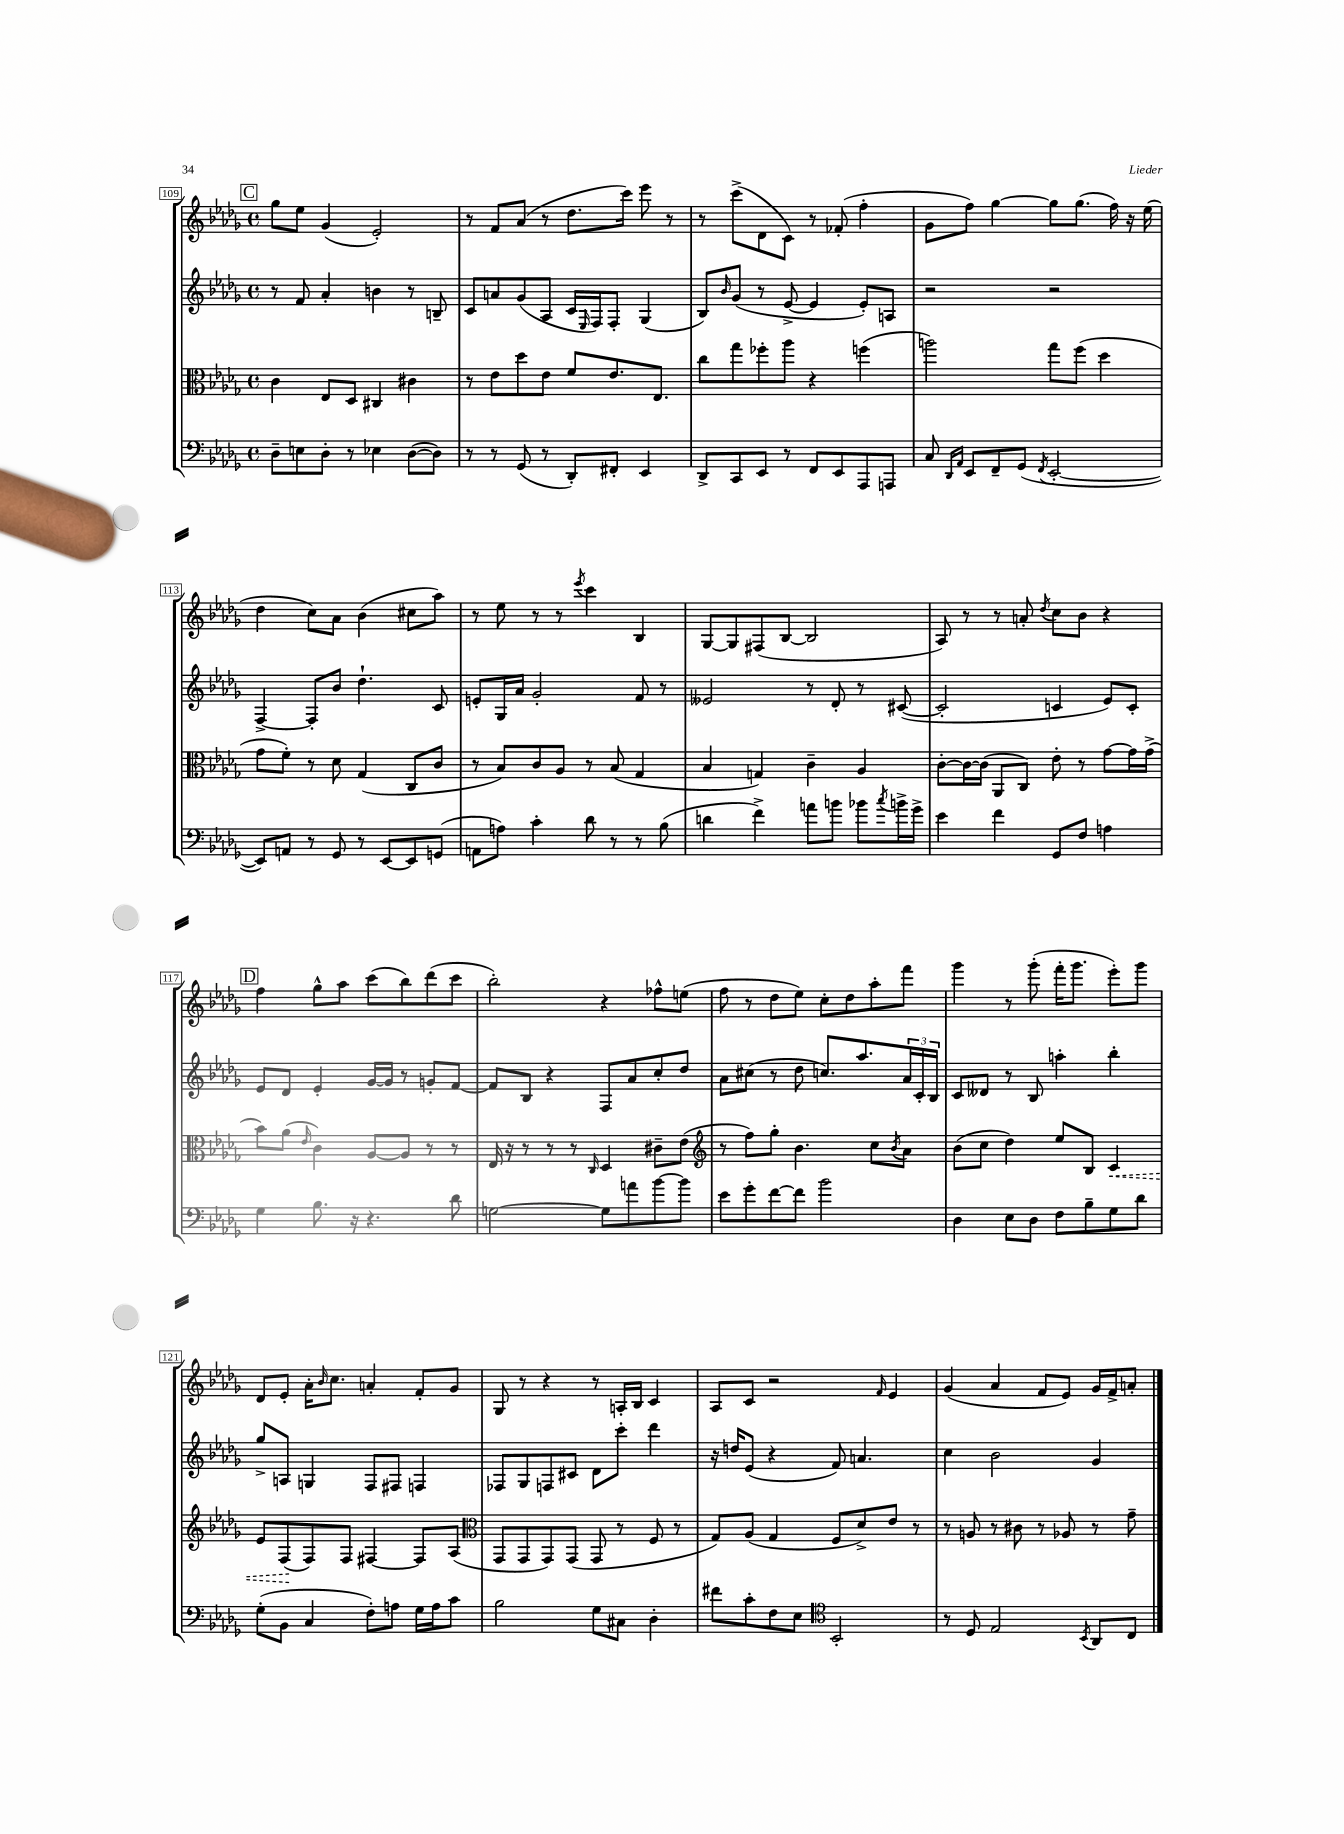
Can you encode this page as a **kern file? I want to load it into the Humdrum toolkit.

**kern	**kern	**kern	**kern
*staff4	*staff3	*staff2	*staff1
*clefF4	*clefC3	*clefG2	*clefG2
*k[b-e-a-d-g-]	*k[b-e-a-d-g-]	*k[b-e-a-d-g-]	*k[b-e-a-d-g-]
*M4/4	*M4/4	*M4/4	*M4/4
*met(c)	*met(c)	*met(c)	*met(c)
8D-~\L	4c\	8r	8gg-\L
8E\	.	8f/	8ee-\J
8D-'\J	8E-/L	4a-'/	(4g-/
8r	8D-/J	.	.
4E-\	4C#/	4b\	2e-'/)
([8D-\L	4c#\	8r	.
8D-\]J)	.	8B~/	.
=	=	=	=
8r	8r	8c/L	8r
8r	8e-\L	8a/	8f/L
(8GG-/	8dd-\	(8g-/	(8a-/J
8r	8e-\J	8A-/J	8r
8DD-'/L)	8f/L	16c/LL	8.dd-\L
.	.	16qqE-/	.
.	.	16F/J)	.
8FF#'/J	8.e-/	8F'/J	.
.	.	.	16ccc\Jk)
4EE-/	.	(4G-/	8eee-\
.	8.E-/J	.	.
.	.	.	8r
=	=	=	=
8DD-^/L	8cc\L	8B-/L)	8r
.	.	16qqb-/	.
8CC/	8gg-\	(8g-/J	(8ccc^\L
8EE-/J	8ff-'\	8r	8d-\
8r	8aa-\J	[8e-^/	8c\J)
8FF/L	4r	4e-/]	8r
8EE-/	.	.	(8f-'/
8AAA-/	(4ff\	8e-'/L)	4ff'\
8AAA/J	.	8A/J	.
=	=	=	=
8C/	2aa\)	2r	8g-\L
16qqDD-/LL	.	.	.
16qqAA-/JJ	.	.	.
8EE-/L	.	.	8ff\J)
8FF~/	.	.	[4gg-\
(8GG-/J	.	.	.
8qFF/	.	.	.
[2EE-'/	8gg-\L	2r	8gg-\]L
.	(8ff\J	.	(8.gg-\J
.	4dd-\	.	.
.	.	.	16ff\)
.	.	.	16r
.	.	.	(16ee-\
=	=	=	=
8EE-/]L)	8g-\L	[4F^/	4dd-\
8AA/J	8f'\J)	.	.
8r	8r	8F'/]L	8cc\L)
8GG-/	8d-\	8b-/J	8a-\J
8r	(4G-/	4.dd-`\	(4b-\
[8EE-/L	.	.	.
8EE-/]	8C/L	.	8cc#\L
(8GG/J	8c/J	8c/	8aa-\J)
=	=	=	=
8AA\L	8r	8e'/L	8r
8A\J)	8B-/L)	16G-/L	8ee-\
.	.	16a-/JJ	.
4c'\	8c/	2g-'/	8r
.	8A-/J	.	8r
.	.	.	8qeee-/
8d-\	8r	.	4ccc\
8r	(8B-/	.	.
8r	4G-/	8f/	4B-/
(8B-\	.	8r	.
=	=	=	=
4d\	4B-/	2e--/	[8G-/L
.	.	.	8G-/]
4f^\)	4G/)	.	(8F#/
.	.	.	[8B-/J
8a\L	4c~\	8r	2B-/]
8b\J	.	8d-'/	.
8b-\L	4A-/	8r	.
8qcc/	.	.	.
16b^\L	.	([8c#/	.
16g-^\JJ	.	.	.
=	=	=	=
4e-\	[8c'\L	2c#'/]	8A-/)
.	16c\_L	.	8r
.	(16c\]JJ	.	.
4f\	8AA-/L	.	8r
.	8C/J)	.	8a'/
.	.	.	8qdd-/
8GG-/L	8e-'\	4c/	8cc\L
8F/J	8r	.	8b-\J
4A\	[8g-\L	8e-/L)	4r
.	16g-\]L	8c'/J	.
.	(16g-^\JJ	.	.
=	=	=	=
4G-\	8b-\L)	8e-/L	4ff\
.	(8a-\J	8d-/J	.
.	16qqe-/	.	.
8.B-\	4c\)	4e-'/	8gg-^^\L
.	.	.	8aa-\J
16r	.	.	.
4.r	[8A-/L	[16g-/LL	(8ccc\L
.	.	16g-/]JJ	.
.	8A-/]J	8r	8bb-\)
.	8r	8g'/L	(8ddd-\
8d-\	8r	[8f/J	8ccc\J
=	=	=	=
[2G\	16E-/	8f/]L	2bb-'\)
.	16r	.	.
.	8r	8B-/J	.
.	8r	4r	.
.	8r	.	.
.	16qqC/	.	.
8G\]L	4D-/	8F/L	4r
8a\	.	8a-/	.
[8b-\	8c#~\L	8cc'/	8ff-^^\L
8b-\]J	(8e-\J	8dd-/J	(8ee\J
=	=	=	=
*	*clefG2	*	*
8e-\L	8r	8a-\L	8ff\
8g-'\	8ff\L)	(8cc#\J	8r
[8f\	8gg-'\J	8r	8dd-\L
8f\]J	4.b-\	8dd-\	8ee-\J)
2b-\	.	8.cc/L)	8cc'\L
.	.	.	8dd-\
.	.	8.aa-/	.
.	8cc\L	.	8aa-'\
.	8qb-/	.	.
.	8a-\J	24a-/L	8fff\J
.	.	24c'/	.
.	.	24B-/JJ	.
=	=	=	=
4D-\	(8b-\L	8c/L	4ggg-\
.	8cc\J	8d--/J	.
8E-\L	4dd-\)	8r	8r
8D-\J	.	8B-/	(8ggg-'\
8F\L	8ee-/L	4aa'\	16fff'\LK
.	.	.	8.ggg-\J
8B-~\	8B-/J	.	.
8G-\	4c/	4bb-'\	8eee-'\L)
8d-\J	.	.	8ggg-\J
=	=	=	=
(8G-'\L	8e-/L	8gg-^/L	8d-/L
8BB-\J	(8F/	8A/J	8e-'/J
4C/	8F/)	4G/	16a-'\LK
.	.	.	16qqb-/
.	.	.	8.cc\J
.	8F/J	.	.
8F'\L)	[4F#/	8F/L	4a'/
8A\J	.	8F#/J	.
16G-\LL	8F#/]L	4F/	8f'/L
16A\J	.	.	.
8c\J	(8A-/J	.	8g-/J
=	=	=	=
*	*clefC3	*	*
2B-\	8GG-/L	8F-/L	8G-/
.	8GG-/	8G-/	8r
.	8GG-/)	8F/	4r
.	(8GG-/J	8c#/J	.
8G-\L	8GG-/	8d-\L	8r
8C#\J	8r	8ccc'\J	16A'/LL
.	.	.	16B-/JJ
4D-'\	8F/	4ddd-\	4c/
.	8r	.	.
=	=	=	=
8f#\L	8G-/L)	16r	8A-/L
.	.	16dd/LK	.
8c'\	(8A-/J	(8e-/J	8c/J
8F\	4G-/	4r	2r
8E-\J	.	.	.
*clefC4	*	*	*
2BB-'/	8F/L	8f/)	.
.	8d-^/)	4.a/	.
.	.	.	16qqf/
.	8e-/J	.	4e-/
.	8r	.	.
=	=	=	=
8r	8r	4cc\	(4g-/
8D-/	8A/	.	.
2E-/	8r	2b-\	4a-/
.	8c#\	.	.
.	8r	.	8f/L
.	8A-/	.	8e-/J)
8qBB-/	.	.	.
8AA-/L	8r	4g-/	16g-/LL
.	.	.	16f^/J
8C/J	8g-~\	.	8a'/J
==	==	==	==
*-	*-	*-	*-
